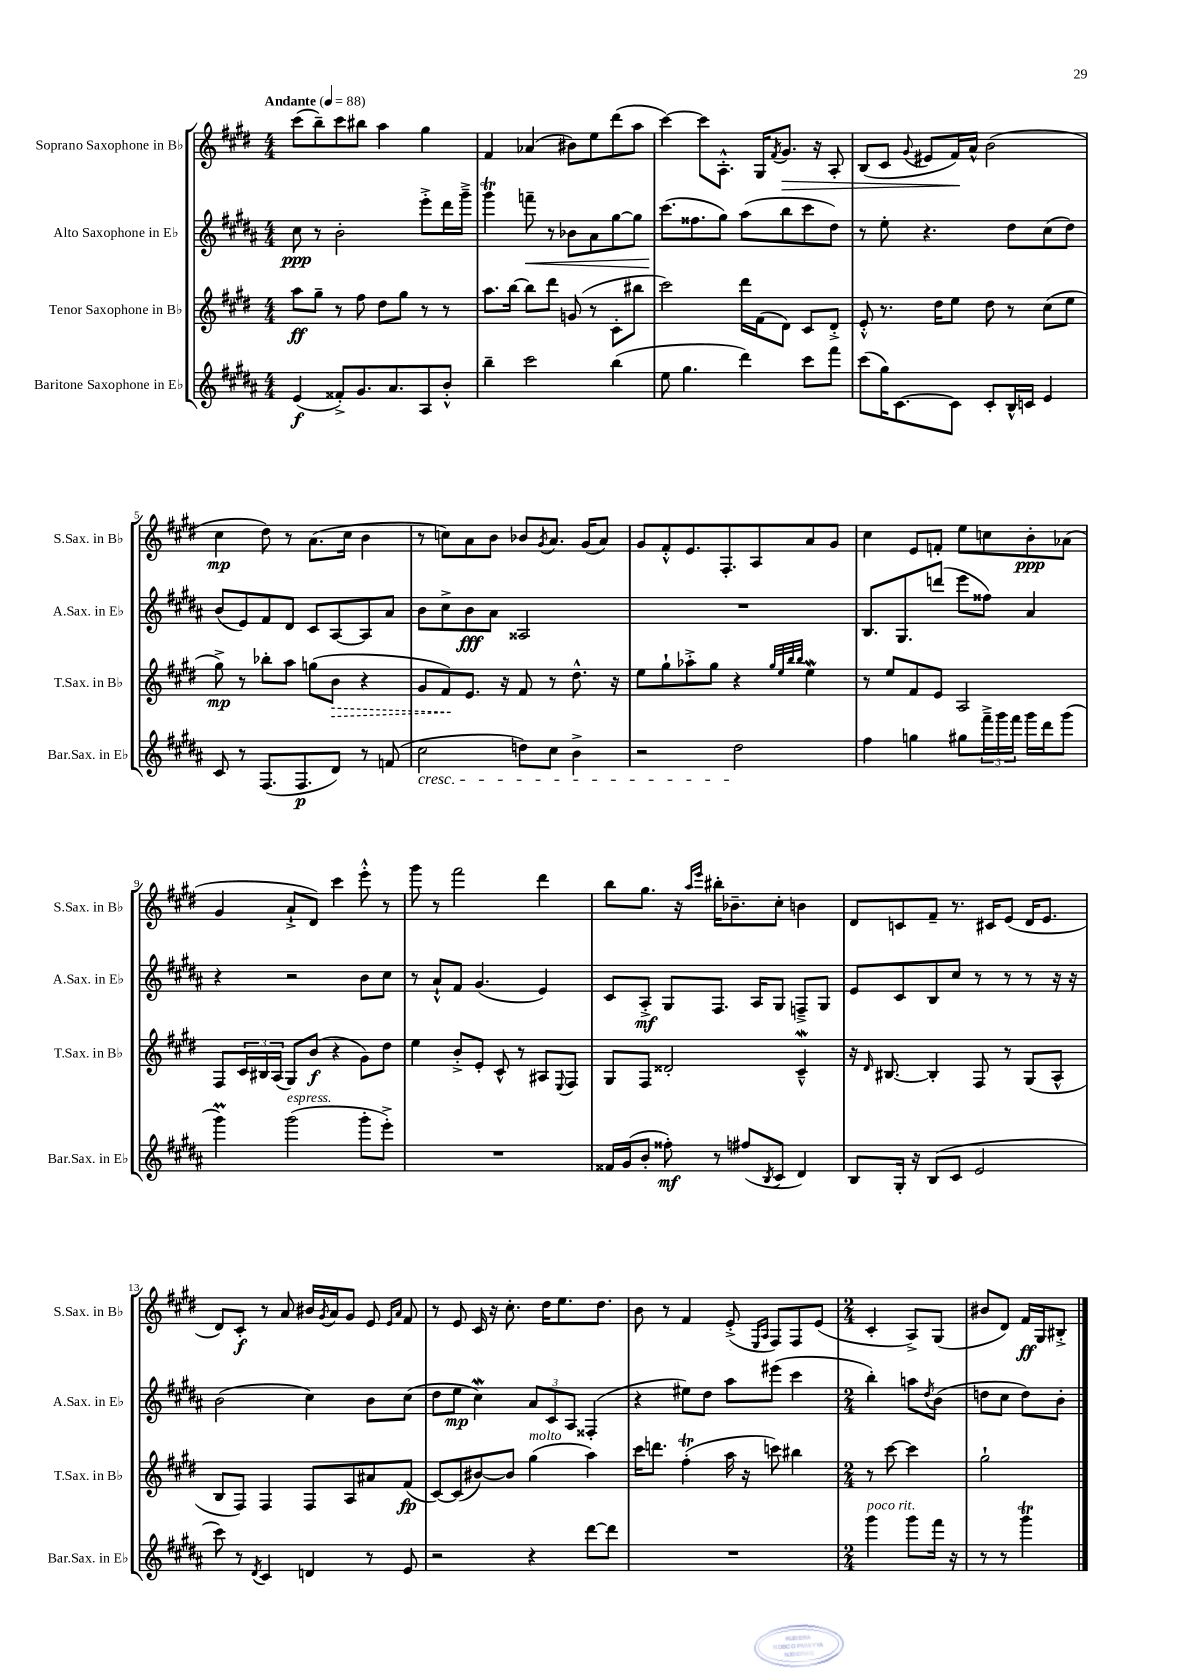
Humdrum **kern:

**kern	**kern	**kern	**kern
*staff4	*staff3	*staff2	*staff1
*clefG2	*clefG2	*clefG2	*clefG2
*k[f#c#g#d#a#]	*k[f#c#g#d#]	*k[f#c#g#d#a#]	*k[f#c#g#d#]
*M4/4	*M4/4	*M4/4	*M4/4
*MM88	*MM88	*MM88	*MM88
(4e	8aa	8cc#	(8ccc#
.	8gg#~	8r	8bb~)
8f##'^)	8r	2b'	8ccc#
8.g#	8ff#	.	8bb#
.	8dd#	.	4aa
8.a#	.	.	.
.	8gg#	.	.
8A#	8r	8eee'^	4gg#
8b'^^	8r	16ddd#	.
.	.	16ggg#~^	.
=	=	=	=
4bb~	8.aa	4ggg#	4f#
.	[16bb	.	.
2ccc#	8bb]	8fff~	(4a-
.	8ddd#	8r	.
.	(8g	8b-	8b#)
.	8r	8a#	8ee
(4bb	8c#'	[8gg#	(8ddd#
.	8bb#	8gg#]	8aa
=	=	=	=
8ee	2ccc#)	(8.ccc#	[4ccc#)
4.gg#	.	.	.
.	.	8.ff##	.
.	.	.	8ccc#]
.	.	8gg#)	8.A'^^
4ddd#)	16ddd#	(8aa#	.
.	(16f#	.	16G#
.	.	.	8qf#
.	8d#)	8bb	8.g#
8ccc#	8c#	8ccc#	.
.	.	.	16r
8fff#	8d#'^	8dd#)	8A'
=	=	=	=
(8ccc#	8e'^^	8r	(8B
16gg#)	8.r	8ee'	8c#
[8.c#	.	.	.
.	.	.	8qqg#
.	.	4.r	8e#
.	16dd#	.	.
8c#]	8ee	.	16f#)
.	.	.	16a^^
8c#'	8dd#	.	(2b
16B^^	8r	8dd#	.
16c	.	.	.
4e	(8cc#	(8cc#	.
.	8ee	8dd#)	.
=	=	=	=
8c#	8gg#^)	(8b	4cc#
8r	8r	8e)	.
(8.F#	8bb-'	8f#	8dd#)
.	8aa	8d#	8r
8.F#	.	.	.
.	(8gg	8c#	(8.a
8d#)	8b	[8A#	.
.	.	.	16cc#
8r	4r	8A#]	4b
(8f	.	8a#	.
=	=	=	=
2cc#	8g#	8b	8r
.	8f#)	8cc#^	8cc)
.	8.e	8b	8a
.	.	8a#	8b
.	16r	.	.
8dd)	8f#	2A##	8b-
.	.	.	8qg#
8cc#	8r	.	8.a
4b^	8.dd#^^	.	.
.	.	.	(16g#
.	.	.	8a)
.	16r	.	.
=	=	=	=
2r	8ee	1r	8g#
.	8gg#`	.	8f#'^^
.	8aa-'^	.	8.e
.	8gg#	.	.
.	.	.	8.F#'
2dd#	4r	.	.
.	.	.	8A
.	32qqgg#	.	.
.	32qqee	.	.
.	32qqbb	.	.
.	32qqbb	.	.
.	4ee	.	8a
.	.	.	8g#
=	=	=	=
4ff#	8r	8.B	4cc#
.	8ee	.	.
.	.	8.G#	.
4gg	8f#	.	8e
.	8e	(8ddd	8f'
8gg#	2A	8eee	8ee
24fff#~^	.	8ff##)	8cc
24ggg#	.	.	.
24fff#	.	.	.
16ggg#	.	4a#	8b'
16ddd#	.	.	.
(8ggg#	.	.	(8a-
=	=	=	=
4ggg#)	8F#	4r	4g#
.	24c#	.	.
.	24B#	.	.
.	(24A	.	.
(2ggg#	8G#)	2r	8a`^
.	(8b	.	8d#)
.	4r	.	4ccc#
8ggg#'	8g#)	8b	8eee'^^
8eee'^)	8dd#	8cc#	8r
=	=	=	=
1r	4ee	8r	8ggg#
.	.	8a#`^^	8r
.	8b'^	8f#	2fff#
.	8e'	(4.g#	.
.	8c#^^	.	.
.	8r	.	.
.	8A#	4e)	4ddd#
.	8qqE	.	.
.	8F#	.	.
=	=	=	=
16f##	8G#	8c#	8bb
(16g#	.	.	.
8b'	8F#	8A#'^	8.gg#
8ff##')	2d##'	8G#	.
.	.	.	16r
.	.	.	16qqaa
.	.	.	16qqeee
8r	.	8.F#	16bb#'
.	.	.	8.b-~
(8ff#	.	.	.
.	.	16A#	.
8qB	.	.	.
8c#	.	8G#	8cc#'
4d#)	4c#~^^	8F~^	4b
.	.	8G#	.
=	=	=	=
8B	16r	8e	8d#
.	16qqd#	.	.
.	[8.B#	.	.
16G#'	.	8c#	8c
16r	.	.	.
(8B	4B#']	8B	8f#~
8c#	.	8cc#	8.r
2e	8F#	8r	.
.	.	.	16c#
.	8r	8r	(8e
.	(8G#	8r	16d#
.	.	.	8.e
.	8A^^	16r	.
.	.	16r	.
=	=	=	=
8ccc#)	8B	(2b	8d#)
8r	8F#)	.	8c#'
8qd#	.	.	.
4c#	4F#	.	8r
.	.	.	8a
4d	8F#	4cc#)	16b#
.	.	.	8qg#
.	.	.	16a
.	8A	.	8g#
8r	8a#	8b	8e
.	.	.	16qqe
.	.	.	16qqa
8e	(8f#	(8cc#	8f#
=	=	=	=
2r	[8c#)	8dd#	8r
.	(8c#]	8ee	8e
.	[8b#)	4cc#)	16c#
.	.	.	16r
.	8b#]	.	8.cc#'
4r	(4gg#	12a#	.
.	.	.	16dd#
.	.	12c#	.
.	.	.	8.ee
.	.	12A#	.
[8ddd#	4aa)	(4F##'	.
.	.	.	8.dd#
8ddd#]	.	.	.
=	=	=	=
1r	16ccc#	4r	8b
.	8.ddd	.	.
.	.	.	8r
.	(4ff#'	8ee#)	4f#
.	.	8dd#	.
.	16aa	8aa#	(8e'^
.	16r	.	.
.	.	.	16qqE
.	.	.	16qqA
.	8ccc)	(8eee#	8F#)
.	4bb#	4ccc#	8F#
.	.	.	(8e
=	=	=	=
*M2/4	*M2/4	*M2/4	*M2/4
4ggg#	8r	4bb')	4c#'
.	[8ccc#	.	.
8ggg#	4ccc#]	8aa	8A^)
.	.	8qdd#	.
16fff#	.	(8b	(8G#
16r	.	.	.
=	=	=	=
8r	2gg#`	8dd	8b#
8r	.	8cc#	8d#)
4ggg#	.	8dd)	16f#
.	.	.	16G#
.	.	8b'	8B#'^
==	==	==	==
*-	*-	*-	*-
